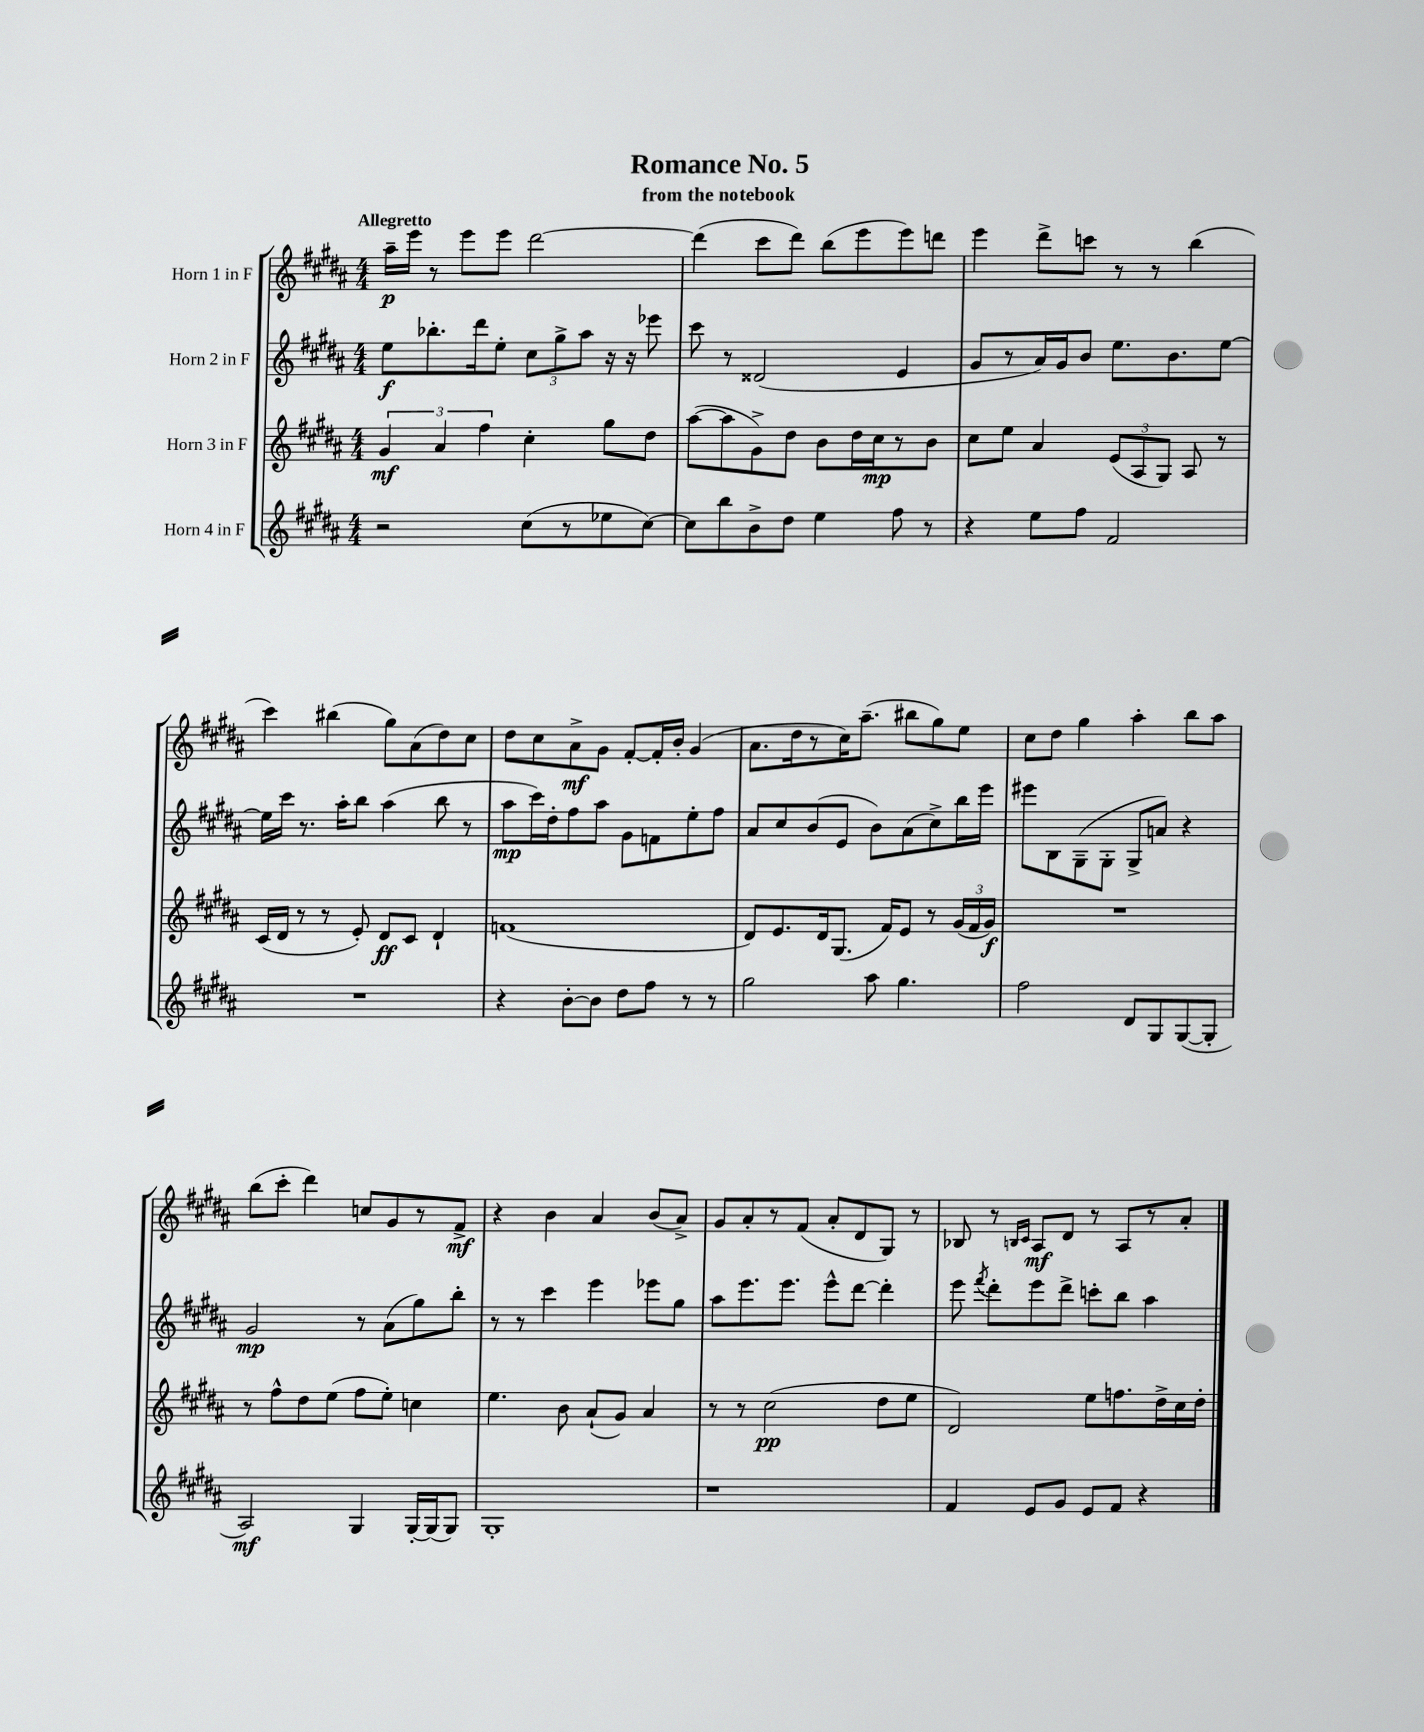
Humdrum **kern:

**kern	**dynam	**kern	**dynam	**kern	**dynam	**kern	**dynam
*part4	*part4	*part3	*part3	*part2	*part2	*part1	*part1
*staff4	*staff4	*staff3	*staff3	*staff2	*staff2	*staff1	*staff1
*I"Horn 4 in F	*	*I"Horn 3 in F	*	*I"Horn 2 in F	*	*I"Horn 1 in F	*
*clefG2	*	*clefG2	*	*clefG2	*	*clefG2	*
*k[f#c#g#d#a#]	*	*k[f#c#g#d#a#]	*	*k[f#c#g#d#a#]	*	*k[f#c#g#d#a#]	*
*M4/4	*	*M4/4	*	*M4/4	*	*M4/4	*
=1	=1	=1	=1	=1	=1	=1	=1
!	!	!	!	!	!	!LO:TX:a:B:t=Allegretto	!
2r	.	6g#/	mf	8ee\L	f	16aa#~\LL	p
.	.	.	.	.	.	16eee\JJ	.
.	.	.	.	8.bb-X'\	.	8r	.
.	.	6a#/	.	.	.	.	.
.	.	.	.	.	.	8eee\L	.
.	.	.	.	16ddd#\k	.	.	.
.	.	6ff#\	.	.	.	.	.
.	.	.	.	8ee'\J	.	8eee\J	.
(8cc#\L	.	4cc#'\	.	12cc#\L	.	[2ddd#\	.
.	.	.	.	12gg#^\	.	.	.
8r	.	.	.	.	.	.	.
.	.	.	.	12aa#\J	.	.	.
8ee-X\	.	8gg#\L	.	16r	.	.	.
.	.	.	.	16r	.	.	.
[8cc#\J)	.	8dd#\J	.	8eee-X\	.	.	.
=2	=2	=2	=2	=2	=2	=2	=2
8cc#\L]	.	([8aa#\L	.	8ccc#\	.	(4ddd#\]	.
8bb\	.	8aa#\]	.	8r	.	.	.
8b^\	.	8g#^\)	.	(2d##X/	.	8ccc#\L	.
8dd#\J	.	8dd#\J	.	.	.	8ddd#\J)	.
4ee\	.	8b\L	.	.	.	(8bb\L	.
.	.	16dd#\L	.	.	.	8eee\	.
.	.	16cc#\J	mp	.	.	.	.
8ff#\	.	8r	.	4e/	.	8eee\)	.
8r	.	8b\J	.	.	.	8dddn\J	.
=3	=3	=3	=3	=3	=3	=3	=3
4r	.	8cc#\L	.	8g#/L	.	4eee\	.
.	.	8ee\J	.	8r	.	.	.
8ee\L	.	4a#/	.	16a#/L)	.	8ddd#^\L	.
.	.	.	.	16g#/J	.	.	.
8ff#\J	.	.	.	8b/J	.	8cccn\J	.
2f#/	.	(12e/L	.	8.ee\L	.	8r	.
.	.	12A#/	.	.	.	.	.
.	.	.	.	.	.	8r	.
.	.	12G#/J)	.	.	.	.	.
.	.	.	.	8.b\	.	.	.
.	.	8A#/	.	.	.	(4bb\	.
.	.	8r	.	[8ee\J	.	.	.
!!LO:LB:g=z
=4	=4	=4	=4	=4	=4	=4	=4
1r	.	(16c#/LL	.	16ee\LL]	.	4ccc#\)	.
.	.	16d#/JJ	.	16ccc#\JJ	.	.	.
.	.	8r	.	8.r	.	.	.
.	.	8r	.	.	.	(4bb#X\	.
.	.	.	.	16aa#'\KL	.	.	.
.	.	8e'/)	.	8bb\J	.	.	.
.	.	8d#/L	ff	(4aa#\	.	8gg#\L)	.
.	.	8c#/J	.	.	.	(8a#\	.
.	.	4d#`/	.	8bb\	.	8dd#\)	.
.	.	.	.	8r	.	8cc#\J	.
=5	=5	=5	=5	=5	=5	=5	=5
4r	.	(1fn	.	8aa#\L	mp	8dd#\L	.
.	.	.	.	16ccc#\L)	.	8cc#\	.
.	.	.	.	16dd#'\J	.	.	.
[8b'\L	.	.	.	8ff#\	.	8a#^\	mf
8b\J]	.	.	.	8aa#\J	.	8g#\J	.
8dd#\L	.	.	.	8g#\L	.	[8f#'/L	.
8ff#\J	.	.	.	8fn\	.	16f#'/L]	.
.	.	.	.	.	.	16b'/JJ	.
8r	.	.	.	8ee'\	.	(4g#/	.
8r	.	.	.	8ff#\J	.	.	.
=6	=6	=6	=6	=6	=6	=6	=6
2gg#\	.	8d#/L)	.	8a#/L	.	8.a#\L	.
.	.	8.e/	.	8cc#/	.	.	.
.	.	.	.	.	.	16dd#\k	.
.	.	.	.	(8b/	.	8r	.
.	.	16d#/k	.	.	.	.	.
.	.	(8.G#/J	.	8e/J	.	16cc#\K)	.
.	.	.	.	.	.	(8.aa#~\J	.
8aa#\	.	.	.	8b\L)	.	.	.
.	.	16f#/KL)	.	.	.	.	.
4.gg#\	.	8e/J	.	(8a#\	.	8bb#X\L	.
.	.	8r	.	8cc#^\)	.	8gg#\)	.
.	.	(24g#/LL	.	16bb\L	.	8ee\J	.
.	.	24f#/	.	.	.	.	.
.	.	.	.	16eee\JJ	.	.	.
.	.	24g#/JJ)	f	.	.	.	.
=7	=7	=7	=7	=7	=7	=7	=7
2ff#\	.	1r	.	8eee#X\L	.	8cc#\L	.
.	.	.	.	8B\	.	8dd#\J	.
.	.	.	.	(8G#~\	.	4gg#\	.
.	.	.	.	8G#'\J	.	.	.
8d#/L	.	.	.	8G#^/L	.	4aa#'\	.
8G#/	.	.	.	8an/J)	.	.	.
([8G#/	.	.	.	4r	.	8bb\L	.
8G#'/J]	.	.	.	.	.	8aa#\J	.
!!LO:LB:g=z
=8	=8	=8	=8	=8	=8	=8	=8
2A#/)	mf	8r	.	2g#/	mp	(8bb\L	.
.	.	8ff#^^\L	.	.	.	8ccc#'\J	.
.	.	8dd#\	.	.	.	4ddd#\)	.
.	.	(8ee\J	.	.	.	.	.
4G#/	.	8ff#\L	.	8r	.	8ccn/L	.
.	.	8ee'\J)	.	(8a#\L	.	8g#/	.
[16G#'/LL	.	4ccn\	.	8gg#\)	.	8r	.
(16G#/J]	.	.	.	.	.	.	.
8G#/J)	.	.	.	8bb'\J	.	8f#^/J	mf
=9	=9	=9	=9	=9	=9	=9	=9
1G#'	.	4.ee\	.	8r	.	4r	.
.	.	.	.	8r	.	.	.
.	.	.	.	4ccc#\	.	4b\	.
.	.	8b\	.	.	.	.	.
.	.	(8a#`/L	.	4eee\	.	4a#/	.
.	.	8g#/J)	.	.	.	.	.
.	.	4a#/	.	8eee-X\L	.	(8b/L	.
.	.	.	.	8gg#\J	.	8a#^/J)	.
=10	=10	=10	=10	=10	=10	=10	=10
1r	.	8r	.	8aa#\L	.	8g#/L	.
.	.	8r	.	8.eee\	.	8a#'/	.
.	.	(2cc#\	pp	.	.	8r	.
.	.	.	.	8.eee\J	.	.	.
.	.	.	.	.	.	(8f#/J	.
.	.	.	.	8eee^^\L	.	8a#'/L	.
.	.	.	.	[8ddd#\J	.	8d#/	.
.	.	8dd#\L	.	4ddd#'\]	.	8G#/J)	.
.	.	8ee\J	.	.	.	8r	.
=11	=11	=11	=11	=11	=11	=11	=11
4f#/	.	2d#/)	.	8eee\	.	8B-X/	.
.	.	.	.	8qfff#/	.	.	.
.	.	.	.	8ddd#'\L	.	8r	.
.	.	.	.	.	.	16qqBn/LL	.
.	.	.	.	.	.	16qqc#/JJ	.
8e/L	.	.	.	8eee\	.	8A#/L	mf
8g#/J	.	.	.	8ddd#^\J	.	8d#/J	.
8e/L	.	8ee\L	.	8cccn'\L	.	8r	.
8f#/J	.	8.ffn\	.	8bb\J	.	8A#/L	.
4r	.	.	.	4aa#\	.	8r	.
.	.	16dd#^\L	.	.	.	.	.
.	.	16cc#\	.	.	.	8a#'/J	.
.	.	16dd#'\JJ	.	.	.	.	.
==	==	==	==	==	==	==	==
*-	*-	*-	*-	*-	*-	*-	*-
